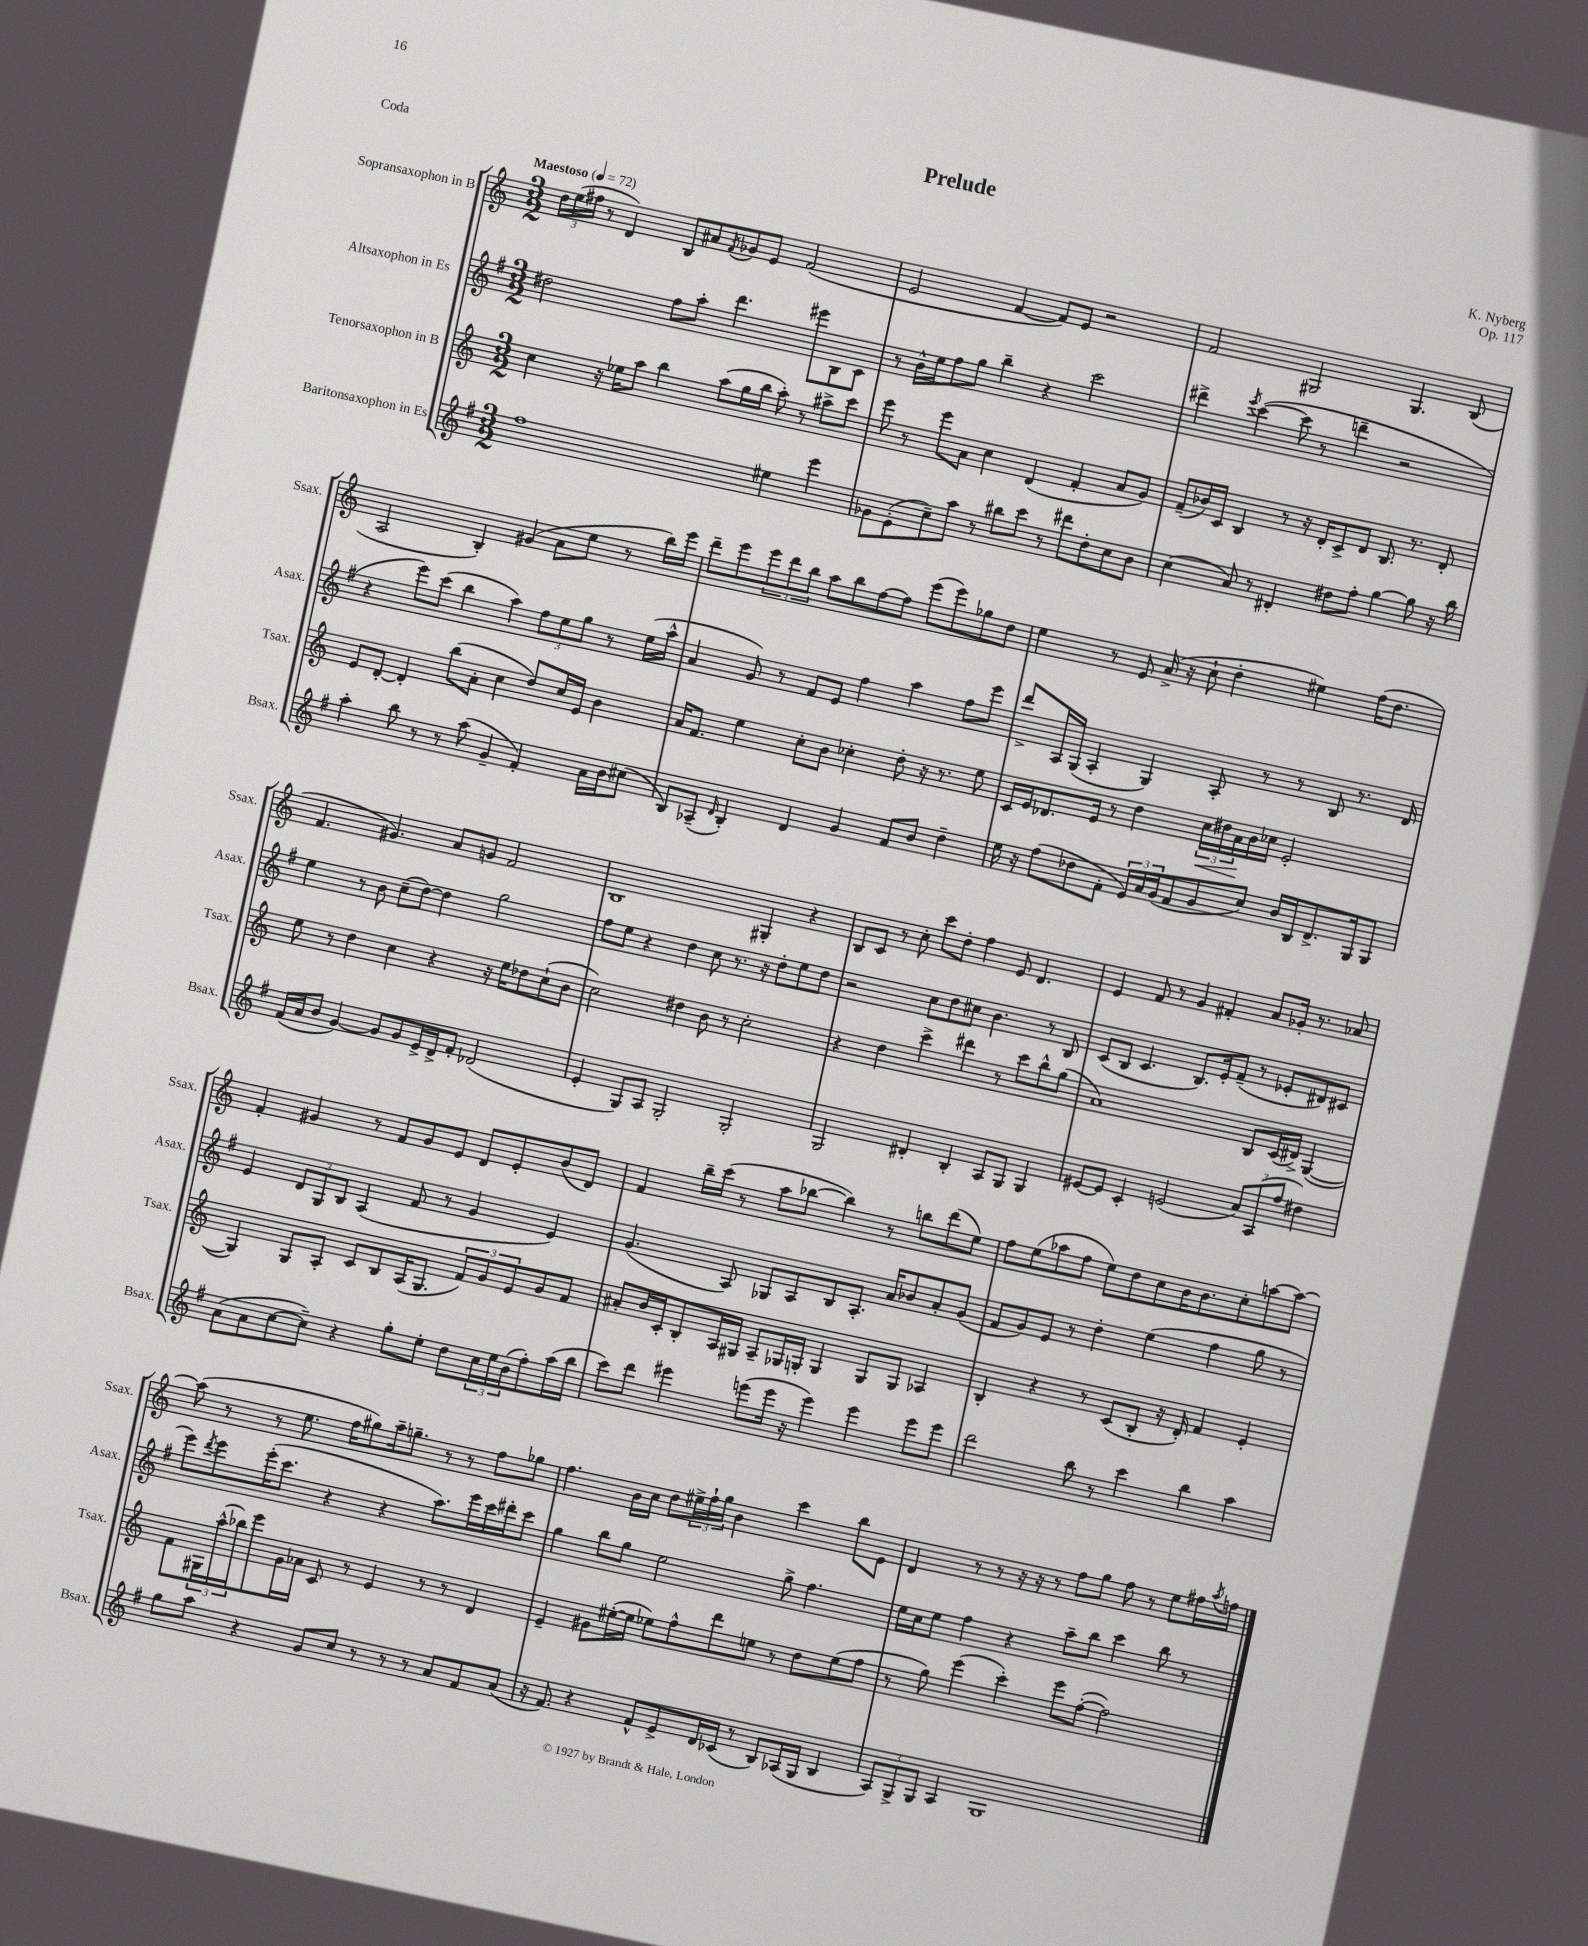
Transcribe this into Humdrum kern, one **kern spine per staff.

**kern	**kern	**dynam	**kern	**kern
*part4	*part3	*part3	*part2	*part1
*staff4	*staff3	*staff3	*staff2	*staff1
*I"Baritonsaxophon in Es	*I"Tenorsaxophon in B	*	*I"Altsaxophon in Es	*I"Sopransaxophon in B
*I'Bsax.	*I'Tsax.	*	*I'Asax.	*I'Ssax.
*clefG2	*clefG2	*	*clefG2	*clefG2
*k[f#]	*k[]	*	*k[f#]	*k[]
*M3/2	*M3/2	*	*M3/2	*M3/2
*MM72	*MM72	*	*MM72	*MM72
=1	=1	=1	=1	=1
!	!	!	!	!LO:TX:a:B:t=Maestoso
1ff#	4cc\	.	2dd#X\	24dd\LL
.	.	.	.	(24ee\
.	.	.	.	24ff#X\JJ
.	.	.	.	8r
.	16r	.	.	4d/)
.	16ee-X\KL	.	.	.
.	8aa\J	.	.	.
.	4bb\	.	8ff#\L	8B/L
.	.	.	8aa'\J	8a#X/
.	.	.	.	8qf/
.	(8aa\L	.	4.ddd\	8g-X/
.	16gg\L	.	.	8e/J
.	16bb\JJ	.	.	.
4ee#X\	8aa'\)	.	.	(2f/
.	8r	.	8eee#X\L	.
4eee\	8aa#X^\L	.	8B\	.
.	8ccc\J	.	8c\J	.
=2	=2	=2	=2	=2
8g-X\L	8eee\	.	8r	2e/
(8e'\	8r	.	16b^^\LL	.
.	.	.	16ee\J	.
8cc~\)	8eee\L	.	8ff#\	.
8aa\J	8a\J	.	8gg\J	.
8r	4cc\	.	4bb~\	[4f/
8bb#X\L	.	.	.	.
8ccc\J	(4d/	.	4r	8f/L])
8r	.	.	.	8e/J
8ddd#X\L	4f'/	.	2ccc\	2r
8dd'\	.	.	.	.
8cc\	8a/L	.	.	.
8b\J	8g/J)	.	.	.
=3	=3	=3	=3	=3
(4cc\	(8f~/L	.	4ddd#X^\	2f/
.	16b-X/L)	.	.	.
.	16c/JJ	.	.	.
.	.	.	8qeee/	.
8a/)	4B/	.	([4ccc\	.
8r	.	.	.	.
4d#X'/	8r	.	8ccc\]	2G#X/
.	16r	.	8r	.
.	16d'/KL	.	.	.
8dd#X\L	8c^/	.	4dddn~\	.
8ff#'\J	8d/J	.	.	.
[4gg\	8.B/	.	2r	4.G#/
.	8.r	.	.	.
8gg\]	.	.	.	.
16r	8d'/	.	.	(8B/
16bb\	.	.	.	.
!!LO:LB:g=z
=4	=4	=4	=4	=4
4aa'\	8e/L	.	4r	2A/
.	[8d'/J	.	.	.
8bb\	4d'/]	.	8eee\L)	.
8r	.	.	(8ccc\J	.
8r	(8bb\L	.	4bb\	4B'/)
(8aa\	8a'\J	.	.	.
4g~/	4cc\	.	4aa\)	(4g#X/
4f#'/)	8dd/L)	.	12ff#\L	8a\L
.	.	.	12ee\	.
.	16cc/L	.	.	8ee\J
.	.	.	12gg\J	.
.	16e/JJ	.	.	.
16a\LL	4b\	.	8r	8r
16b\J	.	.	.	.
(8cc#X\J	.	.	(16ee\LL	16bb\LL)
.	.	.	16aa^^\JJ	16eee\JJ
=5	=5	=5	=5	=5
8B/L)	16a/KL	.	4a/	8ddd~\L
.	8.f/J	.	.	.
(8A-X~/J	.	.	.	8eee\
16qqd/	.	.	.	.
4B'/)	4ee\	.	8g/)	12eee\
.	.	.	.	12ddd\
.	.	.	8r	.
.	.	.	.	12bb\J
4d/	8cc'\L	.	8f#/L	8aa\L
.	8b\J	.	8e/J	8bb\
4g/	4cc-X'\	.	4ff#\	[8ff\
.	.	.	.	8ff\J]
8f#/L	8dd'\	.	4aa\	(8eee\L
8b/J	16r	.	.	8eee\)
.	8.r	.	.	.
4dd~\	.	.	8ff#\L	8gg-X\
.	8ee\	.	8eee\J	8dd\J
=6	=6	=6	=6	=6
16ee\	16c/LL	.	8ddd^/L	4ee\
16r	16e/J	.	.	.
(8ff#\L	8.d-X/	.	16A/L	.
.	.	.	(16G/JJ	.
8dd-X\	.	.	4A'/	8r
.	16e/Jk	.	.	.
8f#'\J	8r	.	.	8e/
24e/LL)	4dd\	.	4G/)	(16a^/
24a/	.	.	.	.
.	.	.	.	16r
(24g/J	.	.	.	.
8f#/	.	.	.	8cc`\
!	!	!LO:HP:b	!	!
8g/	24cc\LL	<	8A'/	4dd'\
.	24dd#X\	.	.	.
.	24a\	.	.	.
8cc/J)	16b\	[	8r	.
.	16cc-X\JJ	.	.	.
16b/LL	2e'/	.	8r	4ee#X\)
16B/J	.	.	.	.
8.d^/	.	.	8B/	.
.	.	.	8.r	(16ff\KL
16G/k	.	.	.	8.dd\J
8G/J	.	.	.	.
.	.	.	16d/	.
!!LO:LB:g=z
=7	=7	=7	=7	=7
(16f#/LL	8ee\	.	4ee\	4.f/
16a/J	.	.	.	.
8b/J	8r	.	.	.
[4g/)	4dd\	.	8r	.
.	.	.	8b\	4.g#X/)
8g/L]	4cc\	.	(8cc~\L	.
8g/	.	.	[8dd\J)	.
16e^/L	4r	.	4dd\]	8a/L
16d^/J	.	.	.	.
8f#'/J	.	.	.	8gn/J
(2d-X/	16r	.	2gg\	2f/
.	16ee\KL	.	.	.
.	8dd-X\	.	.	.
.	(8cc`\	.	.	.
.	8b\J	.	.	.
=8	=8	=8	=8	=8
4e'/	2cc\)	.	8ff#\L	1B
.	.	.	8ee\J	.
8G/L)	.	.	4r	.
8A/J	.	.	.	.
2G'/	4dd#X\	.	4dd\	.
.	8b\	.	8cc\	.
.	8r	.	8.r	.
2G'/	2cc'\	.	.	4G#X'/
.	.	.	16r	.
.	.	.	8dd'\L	.
.	.	.	8ee\	4r
.	.	.	8dd\J	.
=9	=9	=9	=9	=9
2G/	4r	.	2r	8B/L
.	.	.	.	8c/J
.	4dd\	.	.	8r
.	.	.	.	8cc'\
4d#X'/	4ccc^\	.	8cc\L	8ccc\L
.	.	.	8dd\	8dd'\J
4B'/	4ddd#X\	.	8cc#X\J	4ff\
.	.	.	4.b\	.
8A/L	8r	.	.	8e/
8G/J	8ccc\L	.	.	4.d/
4G/	8bb^^\	.	8r	.
.	(8gg\J	.	8B/	.
=10	=10	=10	=10	=10
[8e#X/L	1a)	.	(8c/L	4e/
8e#/J]	.	.	8B/J	.
4c'/	.	.	4.c/	8f/
.	.	.	.	8r
(2en/	.	.	.	4g/
.	.	.	8.B/L)	.
.	.	.	.	4f#X'/
.	.	.	16e'/k	.
.	.	.	(8f#~/J	.
12a/L)	8B/L	.	8r	8a/L
(12A/	.	.	.	.
.	(16c/L	.	8e-X'/L	16g-X'/Jk
12ff#/J	.	.	.	.
.	16d#X^/JJ)	.	.	8.r
4dd#X\)	([4G/	.	8d#X/)	.
.	.	.	8c#X/J	8a-X/
!!LO:LB:g=z
=11	=11	=11	=11	=11
(8a\L	4G/])	.	4e/	4f'/
8a\	.	.	.	.
[8cc\	8G/L	.	12d/L	4g#X/
.	.	.	12G/	.
8cc~\J])	8A'/J	.	.	.
.	.	.	12B/J	.
4r	8c/L	.	(4A/	8r
.	8B/	.	.	8f/L
8gg'\L	(16A/K	.	8f#/	8g#/
.	8.G/J	.	.	.
8ee'\J	.	.	8r	8e/J
8dd\L	12f/L)	.	4g/	8d/L
.	12g/	.	.	.
24cc\L	.	.	.	8e'/
24ee\	12e/	.	.	.
(24b\J	.	.	.	.
8ff#'\)	8g/	.	4e/)	(8b/
(16aa\L	8f/J	.	.	8d/J)
16bb\JJ	.	.	.	.
=12	=12	=12	=12	=12
8ccc\L)	8a#X'/L	.	(4.g/	4f/
8ddd\J	16b/L	.	.	.
.	16c'/J	.	.	.
4eee#X\	8B'/	.	.	16bb~\LL
.	.	.	.	(16ccc\JJ
.	16A/L	.	8A/)	8r
.	16G#X/JJ	.	.	.
(8eeen\L	8A~/L	.	8G-X/L	8aa\L
16eee\Jk	16G-X/L	.	8A/	[8bb-X\J
16r	16Gn'/JJ	.	.	.
4eee\)	4G/	.	8B/	4bb-\])
.	.	.	8.A'/J	.
4eee\	8G/L	.	.	8r
.	.	.	16a/KL	.
.	8G/J	.	8b-X/	8bbn\L
8eee\L	4A-X/	.	8a'/	(8ddd\
8eee\J	.	.	(8g/J	8ee\J)
=13	=13	=13	=13	=13
2ddd\	4B'/	.	8f#/L	8ff\L
.	.	.	8g/)	(8ee\
.	4r	.	8e/J	8aa-X\
.	.	.	8r	8ff\J
8bb\	8r	.	4dd'\	8ee\L)
8r	(8c/L	.	.	8dd\
4ccc\	8B'/J	.	(4ee\	8cc\
.	16r	.	.	16b\K
.	16d'/)	.	.	8.b\
4bb\	4f/	.	4ff#\	.
.	.	.	.	8cc'\
4aa\	4e'/	.	8gg\	[8aan\
.	.	.	8r	8aa\J_
!!LO:LB:g=z
=14	=14	=14	=14	=14
8gg\L	8f\L	.	8eee\L)	(8aa\]
.	.	.	8qddd/	.
8aa\J	24G#X\L	.	8eee\	8r
.	(24aa^^\	.	.	.
.	24bb-X\J)	.	.	.
4r	8eee\	.	(16eee'\K	8r
.	.	.	8.ccc\J	.
.	16g\L	.	.	8.ee\
.	16a-X\JJ	.	.	.
8g/L	8c/	.	4r	.
.	.	.	.	16ff\KL
8cc/J	8r	.	.	8gg#X\)
8r	4e/	.	4r	16aa~\k
.	.	.	.	8.ggn~\J
8r	.	.	.	.
8r	8r	.	8.aa\L)	8r
8a/L	8r	.	.	8r
.	.	.	16eee\L	.
8f#/	4d/	.	16ccc\	8ff\L
.	.	.	16ddd#X'\J	.
(8a/J	.	.	8ccc\J	8gg-X\J
=15	=15	=15	=15	=15
16r	4e~/	.	4gg\	4.ff\
8.f#/)	.	.	.	.
4r	8g#X\L	.	8bb\L	.
.	([16ee#X'\L	.	8gg\J	16b\LL
.	16ee#\JJ]	.	.	16cc\JJ
8f#^^/L	8ee-X\L)	.	2ee\	8dd\L
8e^/	8ff^^\	.	.	24ee#X^\L
.	.	.	.	24ff`\
.	.	.	.	24gg\JJ
16d/L	8ddd\	.	.	4b\
(16c-X/JJ	.	.	.	.
8r	8een\J	.	.	.
8B/L)	8r	.	8gg^\	4ccc\
(16A-X/L	8dd\L	.	4.ff#\	.
16G/JJ	.	.	.	.
4B/	(8ee\	.	.	8bb\L
.	8ff\J	.	.	8e\J
=16	=16	=16	=16	=16
12A/L)	8r	.	16ee\LL	4d/
.	.	.	16cc\J	.
12G^/	.	.	.	.
.	8gg\)	.	8ee\J	.
12G/J	.	.	.	.
4A/	(4eee\	.	4ff#\	8r
.	.	.	.	8r
1G	4ccc'\)	.	4r	16r
.	.	.	.	16r
.	.	.	.	8r
.	8eee\L	.	8aa~\L	8ff\L
.	([8ff'\J	.	8bb\J	8gg\J
.	2ff\])	.	4ccc\	8ff\
.	.	.	.	8r
.	.	.	8bb\	8ee\L
.	.	.	8r	16ff#X\L
.	.	.	.	8qaa/
.	.	.	.	16ffn\JJ
==	==	==	==	==
*-	*-	*-	*-	*-
